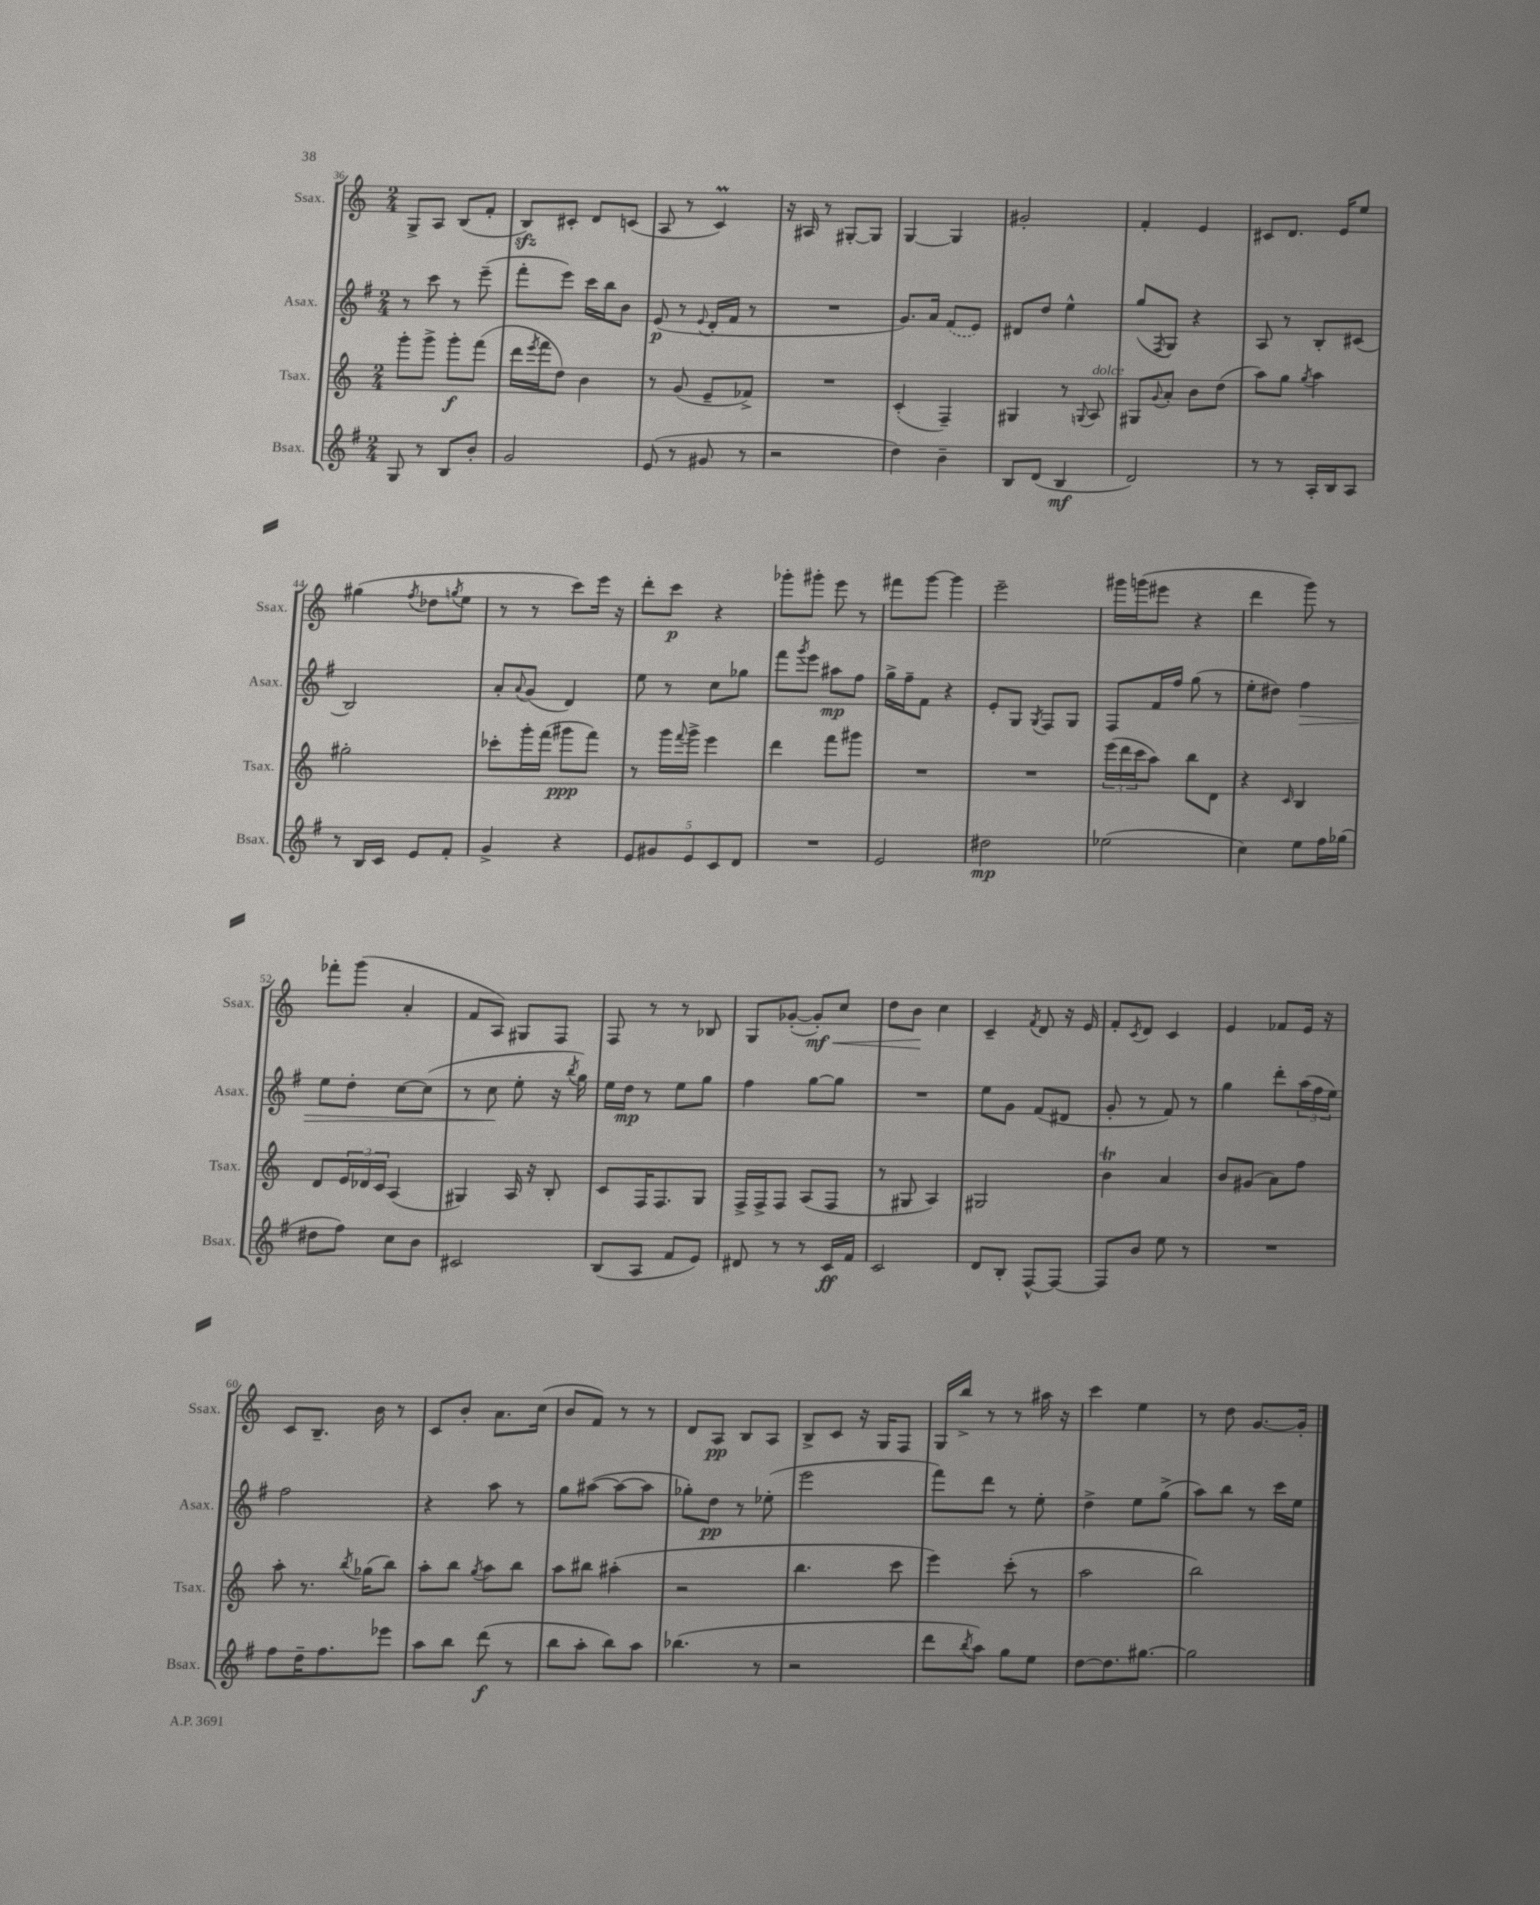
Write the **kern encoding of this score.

**kern	**dynam	**kern	**dynam	**kern	**dynam	**kern	**dynam
*part4	*part4	*part3	*part3	*part2	*part2	*part1	*part1
*staff4	*staff4	*staff3	*staff3	*staff2	*staff2	*staff1	*staff1
*I"Bsax.	*	*I"Tsax.	*	*I"Asax.	*	*I"Ssax.	*
*I'Bsax.	*	*I'Tsax.	*	*I'Asax.	*	*I'Ssax.	*
*clefG2	*	*clefG2	*	*clefG2	*	*clefG2	*
*k[f#]	*	*k[]	*	*k[f#]	*	*k[]	*
*M2/4	*	*M2/4	*	*M2/4	*	*M2/4	*
=36	=36	=36	=36	=36	=36	=36	=36
8G/	.	8ggg'\L	.	8r	.	8G^/L	.
8r	.	8ggg^\J	.	8ccc\	.	8A/J	.
8B/L	.	8ggg'\L	f	8r	.	(8B/L	.
8b'/J	.	(8fff\J	.	(8eee~\	.	8f'/J	.
=37	=37	=37	=37	=37	=37	=37	=37
2g/	.	16ddd\LL	.	8fff#'\L	.	8Bzz/L)	.
.	.	8qeee/	.	.	.	.	.
.	.	16fff\J	.	.	.	.	.
.	.	8dd\J)	.	8eee\J)	.	8c#X'/J	.
.	.	4b\	.	16ccc\LL	.	8d/L	.
.	.	.	.	16bb\J	.	.	.
.	.	.	.	8b\J	.	(8cn/J	.
=38	=38	=38	=38	=38	=38	=38	=38
(8e/	.	8r	.	(8e/	p	8A/	.
8r	.	(8g/	.	8r	.	8r	.
.	.	.	.	8qqe/	.	.	.
8g#X/	.	8e~/L	.	16d'/LL	.	4cM/)	.
.	.	.	.	16f#/JJ	.	.	.
8r	.	8f-X^/J)	.	8r	.	.	.
=39	=39	=39	=39	=39	=39	=39	=39
2r	.	2r	.	2r	.	16r	.
.	.	.	.	.	.	16A#X/	.
.	.	.	.	.	.	8r	.
.	.	.	.	.	.	[8G#X'/L	.
.	.	.	.	.	.	8G#/J]	.
=40	=40	=40	=40	=40	=40	=40	=40
4dd\)	.	(4c'/	.	8.g/L)	.	[4G/	.
.	.	.	.	16a/Jk	.	.	.
4b~\	.	4F~/)	.	(8f#/L	.	4G/]	.
.	.	.	.	8e/J)	.	.	.
=41	=41	=41	=41	=41	=41	=41	=41
8B/L	.	4G#X/	.	8d#X/L	.	2g#X'/	.
(8d/J	.	.	.	8dd/J	.	.	.
4B/	mf	8r	.	4ee^^\	.	.	.
.	.	8qqGn/	.	.	.	.	.
!	!	!LO:TX:a:i:t=dolce	!	!	!	!	!
.	.	8A/	.	.	.	.	.
=42	=42	=42	=42	=42	=42	=42	=42
2d/)	.	8G#X/L	.	(8gg/L	.	4f'/	.
.	.	8qqg/	.	8qF#/	.	.	.
.	.	8a'/J	.	8G/J)	.	.	.
.	.	8b\L	.	4r	.	4e/	.
.	.	(8dd\J	.	.	.	.	.
=43	=43	=43	=43	=43	=43	=43	=43
8r	.	8aa\L)	.	8A/	.	8c#X/L	.
8r	.	8gg\J	.	8r	.	8.d/J	.
.	.	8qgg/	.	.	.	.	.
16A'/LL	.	4aa\	.	8B'/L	.	.	.
16B/J	.	.	.	.	.	16e/KL	.
8A/J	.	.	.	(8c#X/J	.	8ee/J	.
!!LO:LB:g=z
=44	=44	=44	=44	=44	=44	=44	=44
8r	.	2gg#X'\	.	2B/)	.	(4gg#X\	.
16B/LL	.	.	.	.	.	.	.
16c/JJ	.	.	.	.	.	.	.
.	.	.	.	.	.	8qff/	.
8e/L	.	.	.	.	.	8dd-X\L	.
.	.	.	.	.	.	8qggn/	.
8f#'/J	.	.	.	.	.	8ee\J	.
=45	=45	=45	=45	=45	=45	=45	=45
4g^/	.	8ccc-X'\L	.	8a'/L	.	8r	.
.	.	.	.	8qqa/	.	.	.
.	.	16ggg'\L	.	(8g/J	.	8r	.
.	.	(16fff\JJ	.	.	.	.	.
4r	.	8ggg#X\L	ppp	4d/)	.	8ccc\L)	.
.	.	8fff\J)	.	.	.	16eee\Jk	.
.	.	.	.	.	.	16r	.
=46	=46	=46	=46	=46	=46	=46	=46
10e/L	.	8r	.	8ee\	.	8ddd'\L	.
10g#X/	.	.	.	.	.	.	.
.	.	16ggg\LL	.	8r	.	8ccc\J	p
.	.	8qqfff/	.	.	.	.	.
.	.	16ggg^\JJ	.	.	.	.	.
10e/	.	.	.	.	.	.	.
.	.	4eee\	.	8cc\L	.	4r	.
10c/	.	.	.	.	.	.	.
.	.	.	.	8gg-X\J	.	.	.
10d/J	.	.	.	.	.	.	.
=47	=47	=47	=47	=47	=47	=47	=47
2r	.	4ddd\	.	8fff#\L	.	8ggg-X'\L	.
.	.	.	.	8qggg/	.	.	.
.	.	.	.	8eee\J	.	8ggg#X'\J	.
.	.	8fff\L	.	8aa#X\L	mp	8eee\	.
.	.	8ggg#X\J	.	8ff#\J	.	8r	.
=48	=48	=48	=48	=48	=48	=48	=48
2e/	.	2r	.	16gg^\LL	.	8fff#X\L	.
.	.	.	.	16ff#~\J	.	.	.
.	.	.	.	8f#\J	.	[8ggg\J	.
.	.	.	.	4r	.	4ggg\]	.
=49	=49	=49	=49	=49	=49	=49	=49
2dd#X\	mp	2r	.	8e'/L	.	2eee~\	.
.	.	.	.	8G/J	.	.	.
.	.	.	.	8qG/	.	.	.
.	.	.	.	8F#/L	.	.	.
.	.	.	.	8G/J	.	.	.
=50	=50	=50	=50	=50	=50	=50	=50
(2ee-X\	.	(24eee\LL	.	8F#/L	.	16ggg#X\LL	.
.	.	24ddd\	.	.	.	.	.
.	.	.	.	.	.	(16gggn\J	.
.	.	24ccc\J	.	.	.	.	.
.	.	8aa\J)	.	16f#/L	.	8eee#X\J	.
.	.	.	.	16ff#/JJ	.	.	.
.	.	8bb\L	.	(8gg\	.	4r	.
.	.	8d\J	.	8r	.	.	.
=51	=51	=51	=51	=51	=51	=51	=51
4cc\)	.	4r	.	8ee'\L	.	4ddd\	.
.	.	.	.	8dd#X\J)	.	.	.
.	.	16qqc/	.	.	.	.	.
!	!	!	!	!	!LO:HP:b	!	!
8ee\L	.	4B/	.	4ff#\	>	8ggg\)	.
16ff#\L	.	.	.	.	.	8r	.
(16gg-X\JJ	.	.	.	.	.	.	.
!!LO:LB:g=z
=52	=52	=52	=52	=52	=52	=52	=52
8dd#X\L	.	8d/L	.	8ee\L	.	8fff-X'\L	.
8ff#\J)	.	24e/L	.	8dd'\J	.	(8ggg\J	.
.	.	24d-X/	.	.	.	.	.
.	.	24c/JJ	.	.	.	.	.
8cc\L	.	(4A/	.	[8cc\L	.	4a'/	.
8b\J	.	.	.	(8cc\J]	.	.	.
=53	=53	=53	=53	=53	=53	=53	=53
2c#X/	.	4G#X/)	.	8r	.	8f/L	.
.	.	.	.	8cc\	.	8A/J)	.
.	.	16A/	.	8ee'\	]	8G#X/L	.
.	.	16r	.	.	.	.	.
.	.	8B'/	.	16r	.	8F/J	.
.	.	.	.	8qbb/	.	.	.
.	.	.	.	16gg\)	.	.	.
=54	=54	=54	=54	=54	=54	=54	=54
(8B/L	.	8c/L	.	16ee\LL	.	8F/	.
.	.	.	.	16dd\JJ	mp	.	.
8A/J	.	16F/K	.	8r	.	8r	.
.	.	8.F/	.	.	.	.	.
8f#/L	.	.	.	8ee\L	.	8r	.
8e/J)	.	8G/J	.	8gg\J	.	8B-X/	.
=55	=55	=55	=55	=55	=55	=55	=55
8d#X/	.	16F^/LL	.	4ff#\	.	8G/L	.
.	.	16F^/J	.	.	.	.	.
8r	.	8F/J	.	.	.	([8g-X'/J	.
!	!	!	!	!	!	!	!LO:HP:b
8r	.	(8A/L	.	[8gg\L	.	8g-'/L])	< mf
16c/LL	ff	8F/J	.	8gg\J]	.	8cc/J	.
16f#/JJ	.	.	.	.	.	.	.
=56	=56	=56	=56	=56	=56	=56	=56
2c/	.	8r	.	2r	.	8dd\L	.
.	.	8G#X/	.	.	.	8b\J	.
.	.	4A/)	.	.	.	4cc\	[
=57	=57	=57	=57	=57	=57	=57	=57
8d/L	.	2G#X/	.	8ee\L	.	4c~/	.
8B'/J	.	.	.	8g\J	.	.	.
.	.	.	.	.	.	8qf/	.
[8F#^^/L	.	.	.	(8f#/L	.	8d/	.
8F#/J_	.	.	.	8d#X/J	.	16r	.
.	.	.	.	.	.	16e/	.
=58	=58	=58	=58	=58	=58	=58	=58
8F#/L]	.	4bt\	.	8g'/	.	8f'/L	.
.	.	.	.	.	.	8qc/	.
8b/J	.	.	.	8r	.	8d/J	.
8ee\	.	4a/	.	8f#/)	.	4c/	.
8r	.	.	.	8r	.	.	.
=59	=59	=59	=59	=59	=59	=59	=59
2r	.	8b/L	.	4gg\	.	4e/	.
.	.	(8g#X/J	.	.	.	.	.
.	.	8a\L)	.	8ddd'\L	.	8f-X/L	.
.	.	8ff\J	.	(24aa\L	.	16e/Jk	.
.	.	.	.	24ff#\	.	.	.
.	.	.	.	.	.	16r	.
.	.	.	.	24ee\JJ)	.	.	.
!!LO:LB:g=z
=60	=60	=60	=60	=60	=60	=60	=60
8ff#\L	.	8aa'\	.	2ff#\	.	8c/L	.
16dd~\K	.	8.r	.	.	.	8.B~/J	.
8.ff#\	.	.	.	.	.	.	.
.	.	8qbb/	.	.	.	.	.
.	.	(16gg-X\KL	.	.	.	16b\	.
8eee-X\J	.	8bb\J)	.	.	.	8r	.
=61	=61	=61	=61	=61	=61	=61	=61
8aa\L	.	8aa'\L	.	4r	.	8c/L	.
8bb\J	.	8bb\J	.	.	.	8b'/J	.
.	.	8qgg/	.	.	.	.	.
(8ddd\	f	8aa\L	.	8aa\	.	8.a\L	.
8r	.	8bb\J	.	8r	.	.	.
.	.	.	.	.	.	(16cc\Jk	.
=62	=62	=62	=62	=62	=62	=62	=62
8bb\L	.	8aa\L	.	8gg\L	.	8b/L	.
8aa'\J	.	8bb#X\J	.	([8aa#X\J	.	8f/J)	.
8bb\L)	.	(4aa#X'\	.	8aa#\L_	.	8r	.
8aa\J	.	.	.	8aa#\J]	.	8r	.
=63	=63	=63	=63	=63	=63	=63	=63
(4.bb-X\	.	2r	.	8gg-X'\L)	.	8d/L	.
.	.	.	.	8dd\J	pp	8A/J	pp
.	.	.	.	8r	.	8B/L	.
8r	.	.	.	(8ee-X'\	.	8A/J	.
=64	=64	=64	=64	=64	=64	=64	=64
2r	.	4.bb\	.	2eee\	.	8B^/L	.
.	.	.	.	.	.	8c/J	.
.	.	.	.	.	.	16r	.
.	.	.	.	.	.	16G/KL	.
.	.	8ccc\	.	.	.	8F/J	.
=65	=65	=65	=65	=65	=65	=65	=65
8ddd\L	.	4eee\)	.	8fff#\L)	.	16G/LL	.
.	.	.	.	.	.	16bb^/JJ	.
8qbb/	.	.	.	.	.	.	.
8aa\J)	.	.	.	8ddd\J	.	8r	.
8gg\L	.	(8ccc'\	.	8r	.	8r	.
8ee\J	.	8r	.	8ee'\	.	16aa#X\	.
.	.	.	.	.	.	16r	.
=66	=66	=66	=66	=66	=66	=66	=66
[8dd\L	.	2aa\	.	4dd^\	.	4ccc\	.
8.dd\]	.	.	.	.	.	.	.
.	.	.	.	8ee\L	.	4ee\	.
[8.gg#X\J	.	.	.	.	.	.	.
.	.	.	.	(8gg^\J	.	.	.
=67	=67	=67	=67	=67	=67	=67	=67
2gg#\]	.	2bb\)	.	8aa\L)	.	8r	.
.	.	.	.	8bb\J	.	8dd\	.
.	.	.	.	8r	.	[8.g/L	.
.	.	.	.	16ccc\LL	.	.	.
.	.	.	.	16ee\JJ	.	16g'/Jk]	.
==	==	==	==	==	==	==	==
*-	*-	*-	*-	*-	*-	*-	*-
